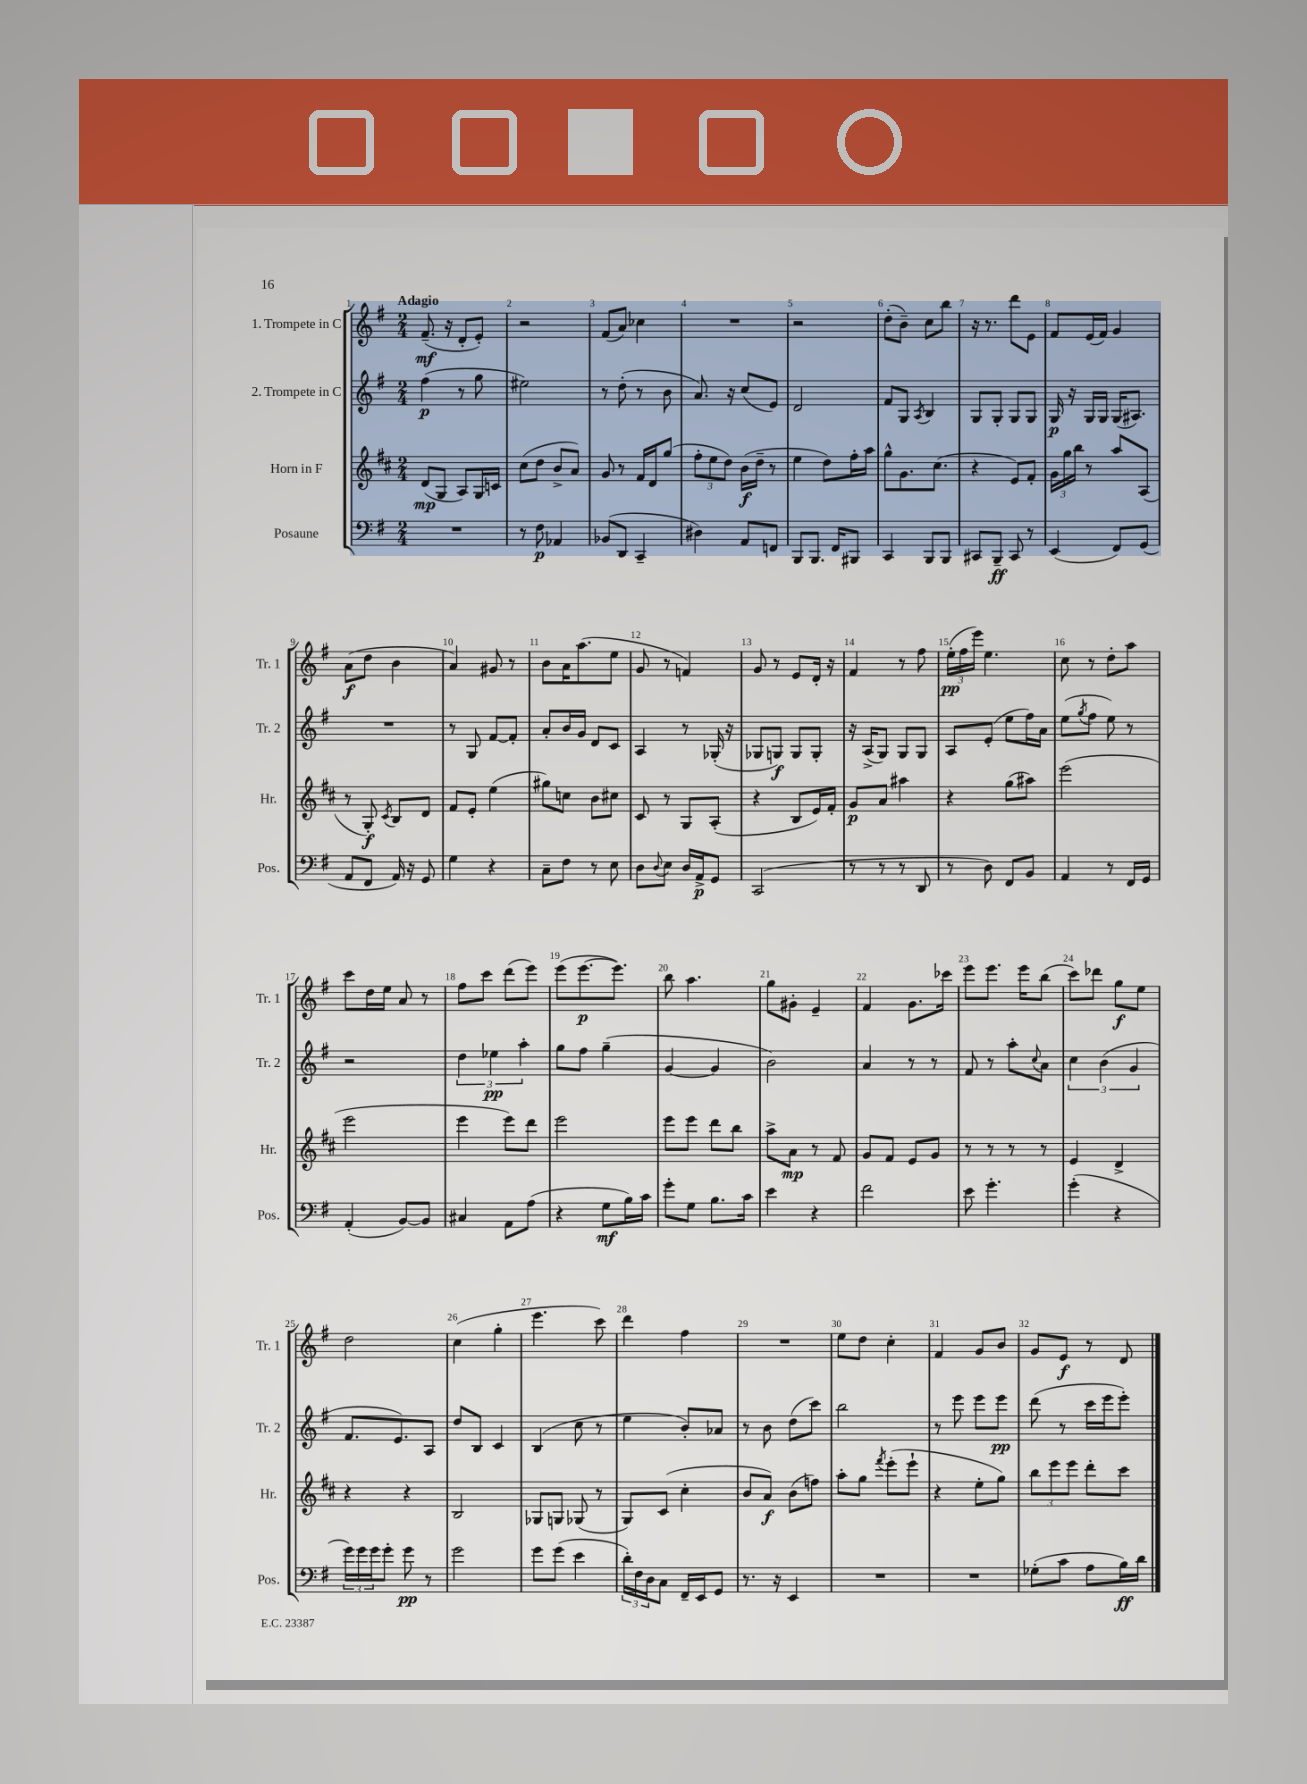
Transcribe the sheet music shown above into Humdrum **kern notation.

**kern	**kern	**kern	**kern
*staff4	*staff3	*staff2	*staff1
*clefF4	*clefG2	*clefG2	*clefG2
*k[f#]	*k[f#c#]	*k[f#]	*k[f#]
*M2/4	*M2/4	*M2/4	*M2/4
2r	(8d/L	(4ff#\	(8.f#~/
.	8G/J	.	.
.	.	.	16r
.	8A/L)	8r	8d'/L
.	16G/L	8gg\	8e'/J)
.	16c/JJ	.	.
=	=	=	=
8r	(8cc#\L	2ee#\)	2r
8F#\	8dd\J	.	.
4AA-/	8b^/L	.	.
.	8a/J)	.	.
=	=	=	=
(8BB-/L	8g/	8r	(8f#/L
8DD/J	8r	(8dd'\	8a/J)
4CC~/	16f#/LL	8r	4cc-\
.	16d/J	.	.
.	(8gg/J	8b\	.
=	=	=	=
4D#\)	12ff#'\L	8.a/)	2r
.	12ee\	.	.
.	12dd\J)	.	.
.	.	16r	.
8AA/L	(16b\LL	(8cc/L	.
.	16dd~\JJ	.	.
8FF/J	8r	8e/J)	.
=	=	=	=
8BBB/L	4ee\	2d/	2r
8.BBB/J	.	.	.
.	8dd\L)	.	.
16FF#/LK	.	.	.
8BBB#/J	16ff#'\L	.	.
.	16aa\JJ	.	.
=	=	=	=
4CC/	8gg^^\L	8f#/L	(8dd'\L
.	8.g\	8G/J	8b~\J)
.	.	8qA/	.
8BBB/L	.	4B/	8cc\L
.	(8.cc#\J	.	.
8BBB/J	.	.	8bb\J
=	=	=	=
8CC#/L	4r	8G/L	16r
.	.	.	8.r
8BBB~/J	.	8G'/J	.
8CC#/	8e/L)	8G/L	8ddd\L
8r	8f#'/J	8G/J	8e\J
=	=	=	=
(4EE/	24g\LL	16G/	8f#/L
.	24gg\	.	.
.	.	16r	.
.	24bb\JJ	.	.
.	8r	16G/LL	(16e/L
.	.	16G/JJ	16f#/JJ)
8FF#/L)	8aa/L	(16G/LK	4g/
.	.	8.A#/J)	.
(8GG/J	(8A/J	.	.
=	=	=	=
8AA/L	8r	2r	(8a\L
8FF#/J	8G'/)	.	8dd\J
.	8qc#/	.	.
16AA/)	8B/L	.	4b\
16r	.	.	.
8GG/	8d/J	.	.
=	=	=	=
4G\	8f#/L	8r	4a/)
.	8e'/J	8G/	.
4r	(4ee\	[8f#/L	8g#/
.	.	8f#'/]J	8r
=	=	=	=
8C~\L	8gg#\L)	8a'/L	8b\L
8F#\J	8cc\J	16b/L	16a\K
.	.	16g/JJ	(8.aa\
8r	8b\L	8d/L	.
8E\	8cc#\J	8c/J	8ee\J
=	=	=	=
8D\L	8c#/	4A/	8g/
8qqD/	.	.	.
8E\J	8r	.	8r
16D/LL	8G/L	8r	4f/)
16AA^/J	.	.	.
8GG/J	(8A'/J	(16G-'/	.
.	.	16r	.
=	=	=	=
(2CC/	4r	8G-/L	8g/
.	.	8G/J)	8r
.	8B/L	8G/L	8e/L
.	16e/L)	8G'/J	16d'/Jk
.	16f#'/JJ	.	16r
=	=	=	=
8r	8g/L	16r	4f#/
.	.	(16A^/LK	.
8r	8a/J	8G/J)	.
8r	4aa#\	8G/L	8r
8DD/	.	8G/J	8ff#\
=	=	=	=
8r	4r	8A/L	(24ee'\LL
.	.	.	24ff#\
.	.	.	24eee\JJ)
8D\)	.	(8e'/J	4.ee\
8FF#/L	(8gg\L	8ee\L	.
8BB/J	8aa#\J)	16ff#\L)	.
.	.	16a\JJ	.
=	=	=	=
4AA/	(2eee\	(8ee\L	8cc\
.	.	8qgg/	.
.	.	8ff#\J	8r
8r	.	8ee\)	8dd'\L
16FF#/LL	.	8r	8aa\J
16GG/JJ	.	.	.
=	=	=	=
(4AA'/	2eee\	2r	8ccc\L
.	.	.	16dd\L
.	.	.	16ee\JJ
[8BB/L)	.	.	8a/
8BB/]J	.	.	8r
=	=	=	=
4C#/	4eee\	6dd\	8ff#\L
.	.	.	8ccc\J
.	.	6ee-\	.
8AA\L	8eee\L)	.	(8ddd\L
.	.	6aa'\	.
(8A\J	8ddd\J	.	8eee\J)
=	=	=	=
4r	2eee\	8gg\L	(8eee\L
.	.	8ff#\J	[8.eee\
8G\L	.	(4gg~\	.
.	.	.	8.eee\]J)
16B\L)	.	.	.
16c\JJ	.	.	.
=	=	=	=
8g'\L	8eee\L	[4g/	8bb\
8G\J	8eee\J	.	4.aa\
8.B\L	8ddd\L	4g/]	.
.	8bb\J	.	.
16c\Jk	.	.	.
=	=	=	=
4e\	8aa^\L	2b\)	8gg\L
.	8a\J	.	8g#'\J
4r	8r	.	4e~/
.	8f#/	.	.
=	=	=	=
2f#\	8g/L	4a/	4f#/
.	8f#/J	.	.
.	8e/L	8r	8.g\L
.	8g/J	8r	.
.	.	.	16ccc-\Jk
=	=	=	=
8e\	8r	8f#/	8eee\L
4.g'\	8r	8r	8.eee\J
.	8r	8aa'\L	.
.	.	.	16eee\LK
.	.	8qqcc/	.
.	8r	8a\J	(8bb\J
=	=	=	=
(4g'\	4e/	6cc\	8ccc\L)
.	.	.	8ddd-\J
.	.	(6b\	.
4r	4d^/	.	8gg\L
.	.	6g/	.
.	.	.	8ee\J
=	=	=	=
24g\LL)	4r	8.f#/L	2dd\
24g\	.	.	.
24g\J	.	.	.
8g'\J	.	.	.
.	.	8.e/)	.
8g\	4r	.	.
8r	.	8A/J	.
=	=	=	=
2g\	2B/	8dd/L	(4cc\
.	.	8B/J	.
.	.	4c/	4gg'\
=	=	=	=
8g\L	8G-/L	(4B/	4.eee\
(8g\J	8G/J	.	.
4e\	(8G-/	8cc\	.
.	8r	8r	8ccc\)
=	=	=	=
24d'\LL)	8G/L)	4ee\	4ddd\
24F#\	.	.	.
24D\J	.	.	.
8C\J	(8c#/J	.	.
16FF#~/LL	4cc#'\	8b'/L)	4ff#\
16EE/J	.	.	.
8GG/J	.	8a-/J	.
=	=	=	=
8.r	8b/L	8r	2r
.	8a/J)	8b\	.
16r	.	.	.
4EE/	(8b\L	(8dd\L	.
.	8ff\J)	8ccc\J)	.
=	=	=	=
2r	8aa'\L	2bb\	8ee\L
.	8gg\J	.	8dd\J
.	8qfff#/	.	.
.	(8eee'\L	.	4cc'\
.	8eee`\J	.	.
=	=	=	=
2r	4r	8r	4f#/
.	.	8eee\	.
.	8ee'\L	8eee\L	8g/L
.	8gg\J)	8eee\J	8b/J
=	=	=	=
(8G-'\L	12bb\L	(8ddd\	8g/L
.	12eee\	.	.
8c\J	.	8r	8e/J
.	12eee\J	.	.
8A\L	8ddd'\L	16ccc\LL	8r
.	.	16eee\J	.
16B\L)	8ccc#\J	8eee'\J)	8d/
16d\JJ	.	.	.
==	==	==	==
*-	*-	*-	*-
